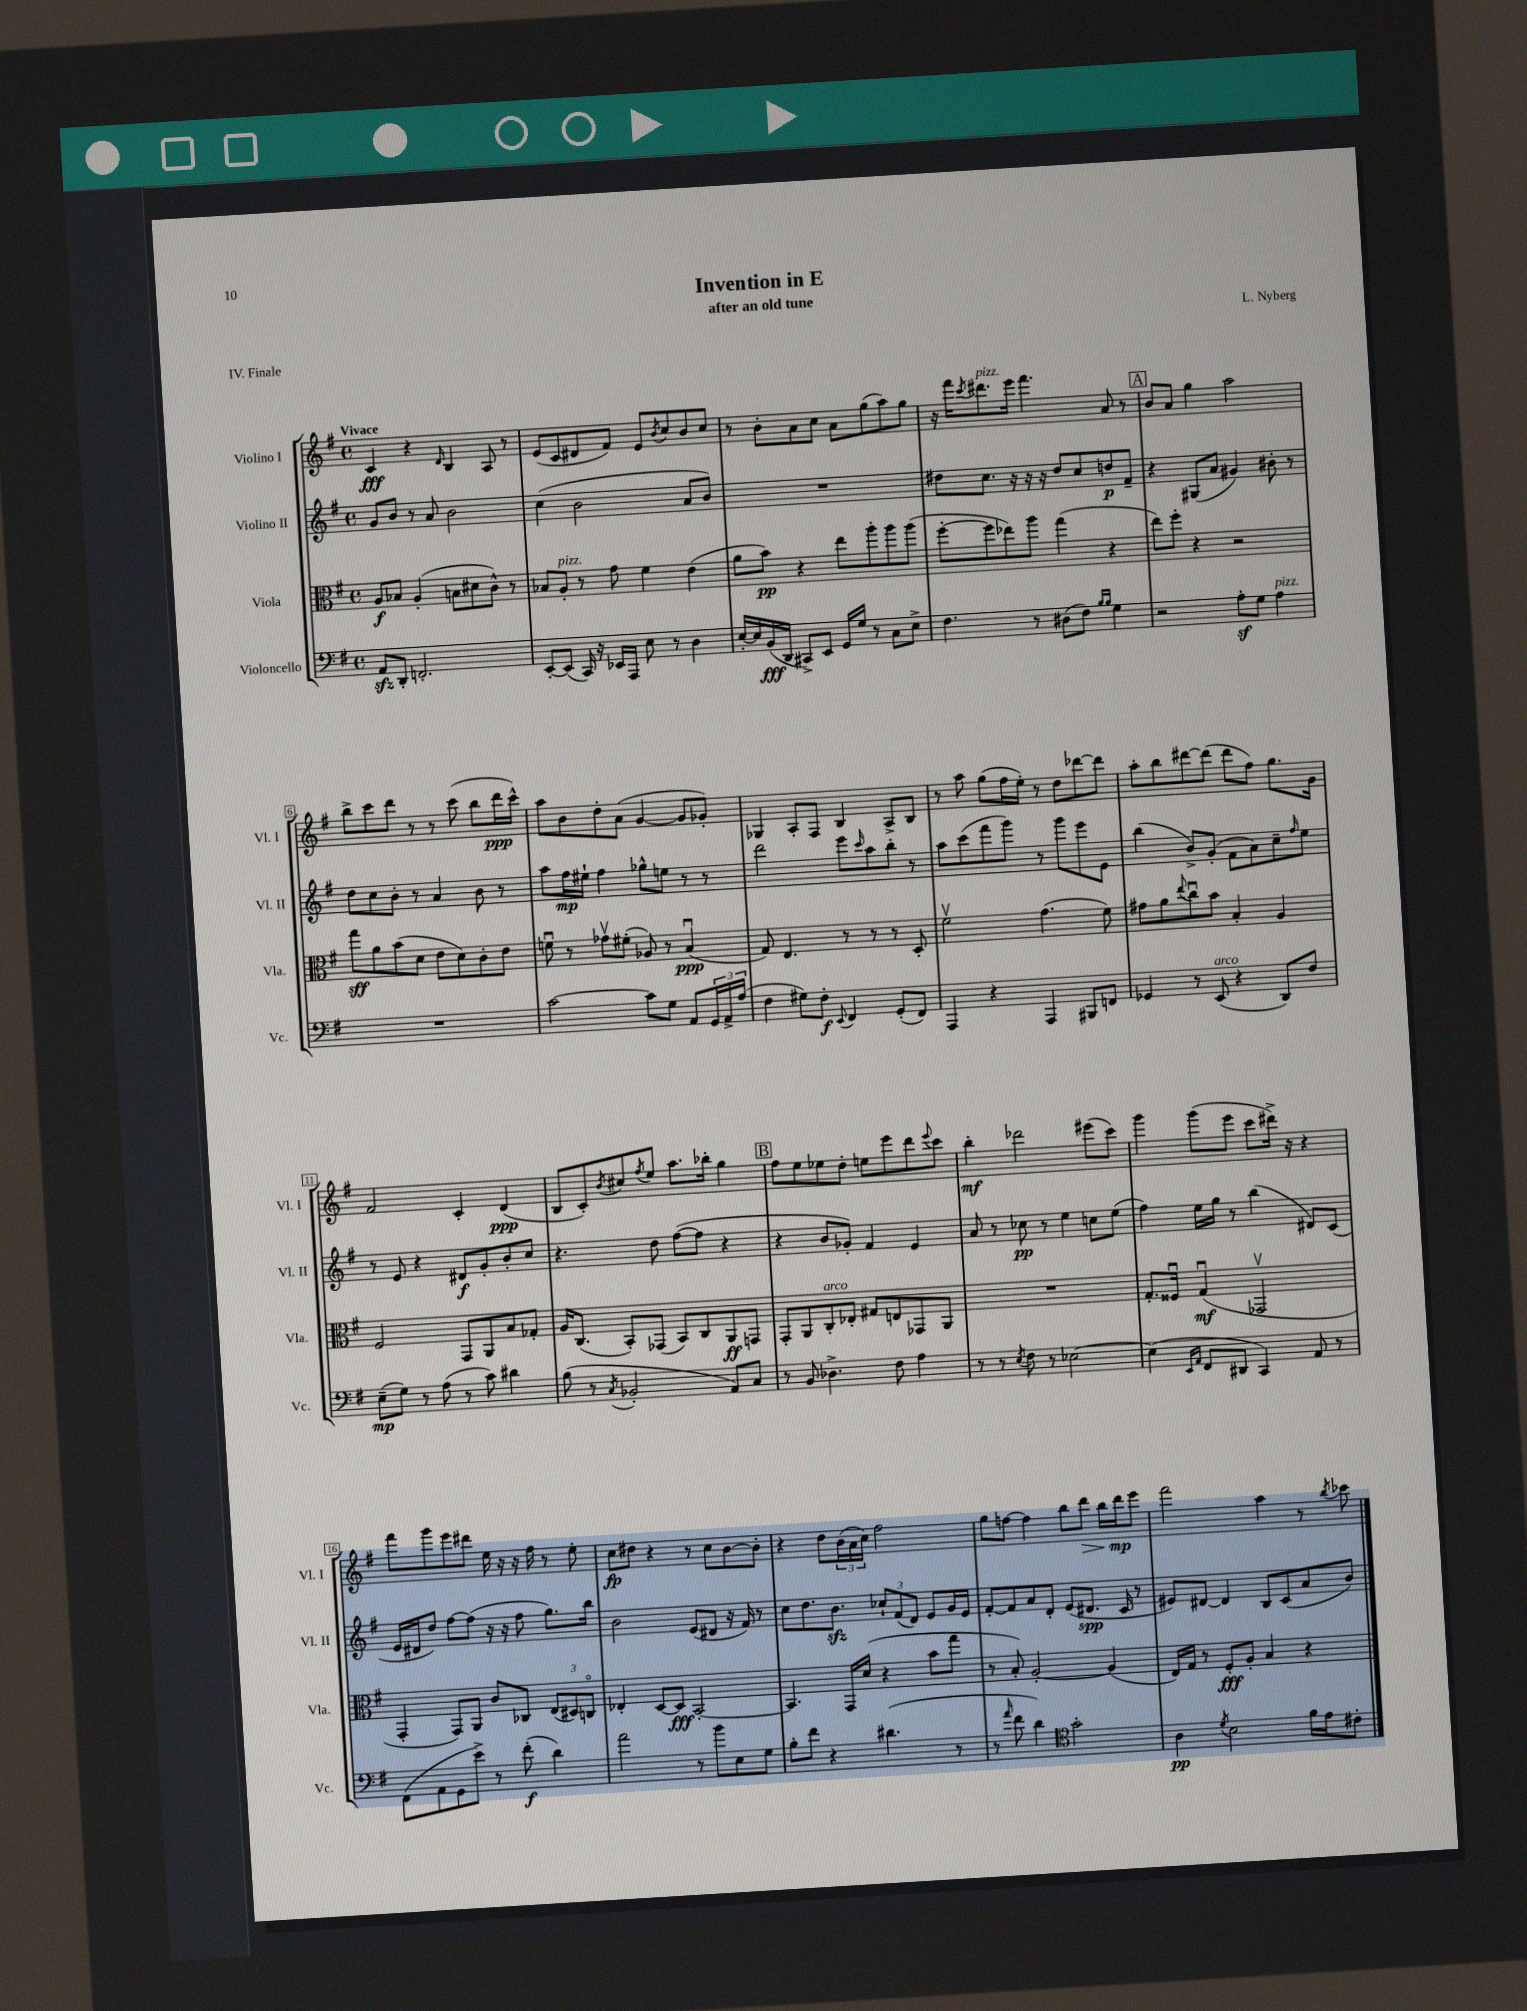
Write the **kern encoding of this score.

**kern	**kern	**kern	**kern
*staff4	*staff3	*staff2	*staff1
*clefF4	*clefC3	*clefG2	*clefG2
*k[f#]	*k[f#]	*k[f#]	*k[f#]
*M4/4	*M4/4	*M4/4	*M4/4
*met(c)	*met(c)	*met(c)	*met(c)
8AA	8A	8g	4c
8DD'	8B-	8b	.
2.FF'	(4A'	8r	4r
.	.	8a	.
.	.	.	16qqd
.	8B	2b	4B
.	8d#	.	.
.	8c^^)	.	8A
.	8r	.	8r
=	=	=	=
[8EE'	8B-	(4cc	(8e
(8EE]	8A'	.	8c
16CC)	8r	2b	8d#
16r	.	.	.
16EE-	8g	.	8f#)
16AAA	.	.	.
8E	4f#	.	8e
.	.	.	8qb
8r	.	.	8cc
4D	(4e	8a	8b
.	.	8b)	8cc
=	=	=	=
[16E'	8a	1r	8r
16E]	.	.	.
(16BB	8b)	.	8b'
16DD	.	.	.
8CC#^)	4r	.	8a
8EE	.	.	8cc
16GG	8ee	.	8a
16G	.	.	.
8r	8aa'	.	(8gg
8C	8aa	.	8aa)
8E^	(8aa	.	8gg
=	=	=	=
4.F#	[8ff#'	8dd#	16r
.	.	.	16fff#
.	.	.	8qccc
.	8ff#]	8.cc	8.ddd#
.	8ee-)	.	.
.	.	16r	16eee
8r	8aa	16r	4.fff#
.	.	16r	.
(8D#	(4gg	8dd#	.
8F#)	.	8cc	.
16qqB	.	.	.
16qqB	.	.	.
4G	4r	8dd	8a
.	.	8f#~	8r
=	=	=	=
2r	8ee)	4r	8b
.	8ff#'	.	8a
.	4r	(8G#	4gg
.	.	8a	.
8A'	2r	4g#)	2aa
8G	.	.	.
4A	.	8b#'	.
.	.	8r	.
=	=	=	=
1r	8gg	8dd	8bb^
.	8a	8cc	8ccc
.	(8b	8b'	8ddd
.	8d	8r	8r
.	8e	4a	8r
.	8d)	.	(8ccc
.	8c'	8b	8bb
.	8e	8r	16ddd
.	.	.	16ccc^^)
=	=	=	=
[2c	8fu	8aa	8aa
.	8r	16ff#	8b
.	.	16ee#`	.
.	8g-v	4ff#	8dd'
.	(8f#'	.	(8a
8c]	8A-)	8gg-^^	[4g
8G	8r	8ee	.
8AA	(4Bu	8r	8g]
24GG	.	8r	8g-')
24AA^	.	.	.
(24A	.	.	.
=	=	=	=
4F#	8G)	2ddd	4G-
.	4.E	.	.
8G#)	.	.	8A'
8F#'	.	.	8F#
8qqEE	.	.	.
4FF#	8r	8eee	4B
.	.	16qqccc	.
.	8r	8aa	.
(8GG'	8r	8bb'	8A^
8FF#)	8D'	8r	8B
=	=	=	=
4AAA	2f#v	8aa	8r
.	.	(8ccc	8aa
4r	.	8fff#	(8gg
.	.	8ggg)	16ff#
.	.	.	16ee')
4AAA	(4.g	8r	8r
.	.	8ggg	8dd
8BBB#	.	8eee	[8ddd-
8FF	8f#)	8e	8ddd-]
=	=	=	=
4GG-	8g#	(4bb	8aa'
.	8a	.	8bb
.	8qqee	.	.
8r	8ccu	8b^)	[8ddd#
(8EE	8b	(8g'	(8ddd#]
4r	4B'	8f#	8ddd#
.	.	8a)	8ff#)
8DD)	4A	8cc~	8.gg
.	.	16qqff#	.
8F#	.	8ee	.
.	.	.	16g
=	=	=	=
(8E~	2F#	8r	2f#
8G)	.	8e	.
8r	.	4r	.
(8A	.	.	.
8r	8GG	8d#	4c'
8c)	8AA	8g'	.
4d#	8B	8b'	(4d
.	8G-'	8cc	.
=	=	=	=
(8B	16A	4.r	8B
.	(8.C	.	.
8r	.	.	8c')
8qC	.	.	8qb
2BB-'	8BB')	.	8cc#
.	.	.	8qff#
.	(8GG-	8dd	8ee
.	8BB)	([8ff#	8.aa
.	8C	8ff#]	.
.	.	.	16bb-'
8AA)	8AA	4r	4gg
8C	8GG	.	.
=	=	=	=
8r	8GG'	4r	8ff#
8BB	8AA	.	8ee
4.D-^	8C'	8b	8ee-
.	8E-'	8g-')	8dd'
.	8G#	4f#	8ee
8F#	8E	.	8eee
4A	8GG-	4e	8ddd
.	.	.	8qqeee
.	8AA	.	8ccc
=	=	=	=
8r	1r	8a	4bb'
8r	.	8r	.
8qE	.	.	.
8F#	.	8cc-	2ddd-
8r	.	8r	.
[2E-	.	4ee	.
.	.	8cc	(8eee#
.	.	(8ee	8ccc)
=	=	=	=
(4E-]	8.G'	4ff#)	4ggg
.	16F##u	.	.
16qqEE	.	.	.
16qqAA	.	.	.
8FF#	(4Gu	16ee	(8ggg
.	.	16gg	.
8DD#	.	8r	8eee
4CC)	2GG-v	(4bb	8ccc
.	.	.	16ddd#^)
.	.	.	16r
8AA	.	8d#)	4r
8r	.	(8c	.
=	=	=	=
(8FF#	4GG'	16e	8fff#
.	.	16d#	.
8AA	.	8dd)	8ggg
8GG	8GG)	[8ff#	8eee
8e^)	8AA	(8ff#]	8ddd#
8r	8c	16r	16ee
.	.	16r	16r
(8f#'	8C-	8ff#	16r
.	.	.	16ff#
4d)	(12E	8.gg)	8r
.	12D#)	.	.
.	.	.	8ee'
.	12Co	.	.
.	.	16bb	.
=	=	=	=
2a	4E-'	2b	8cc
.	.	.	8dd#
.	[8D	.	4r
.	8D]	.	.
8r	[2BB'	(8e	8r
8b	.	8d#	8cc
8E	.	16r	[8b
.	.	16f#)	.
8G	.	8r	8b']
=	=	=	=
8B'	4.BB]	8cc	4r
8f#	.	8.dd	.
4r	.	.	8dd
.	.	8.b	.
.	16GG	.	(24b
.	.	.	24a
.	(16d	.	.
.	.	.	24cc)
(4.d#	4r	12cc-`	2ff#
.	.	(12f#	.
.	.	12d)	.
.	8b	8e	.
8r	8gg	16g	.
.	.	16e	.
=	=	=	=
8r	8r	[8f#'	8gg
16qqa	.	.	.
8f#	8B')	8f#]	[8ff
4d)	[2A'	8a	4ff]
.	.	8d'	.
*clefC4	*	*	*
2g'	.	(8e	8bb
.	.	8.d#	8ddd
.	(4A]	.	16bb
.	.	16c	16ddd
.	.	8r	8eee
=	=	=	=
4A	16E)	8e#)	2fff#
.	16G	.	.
.	8r	[8d#	.
8qd	.	.	.
2B	8F#'	4d#]	.
.	8A'	.	.
.	4B	8B	4aa
.	.	(8c	.
16f#	4r	8a	8r
16e	.	.	.
.	.	.	8qbb
8c#'	.	8b)	8ccc-
==	==	==	==
*-	*-	*-	*-
